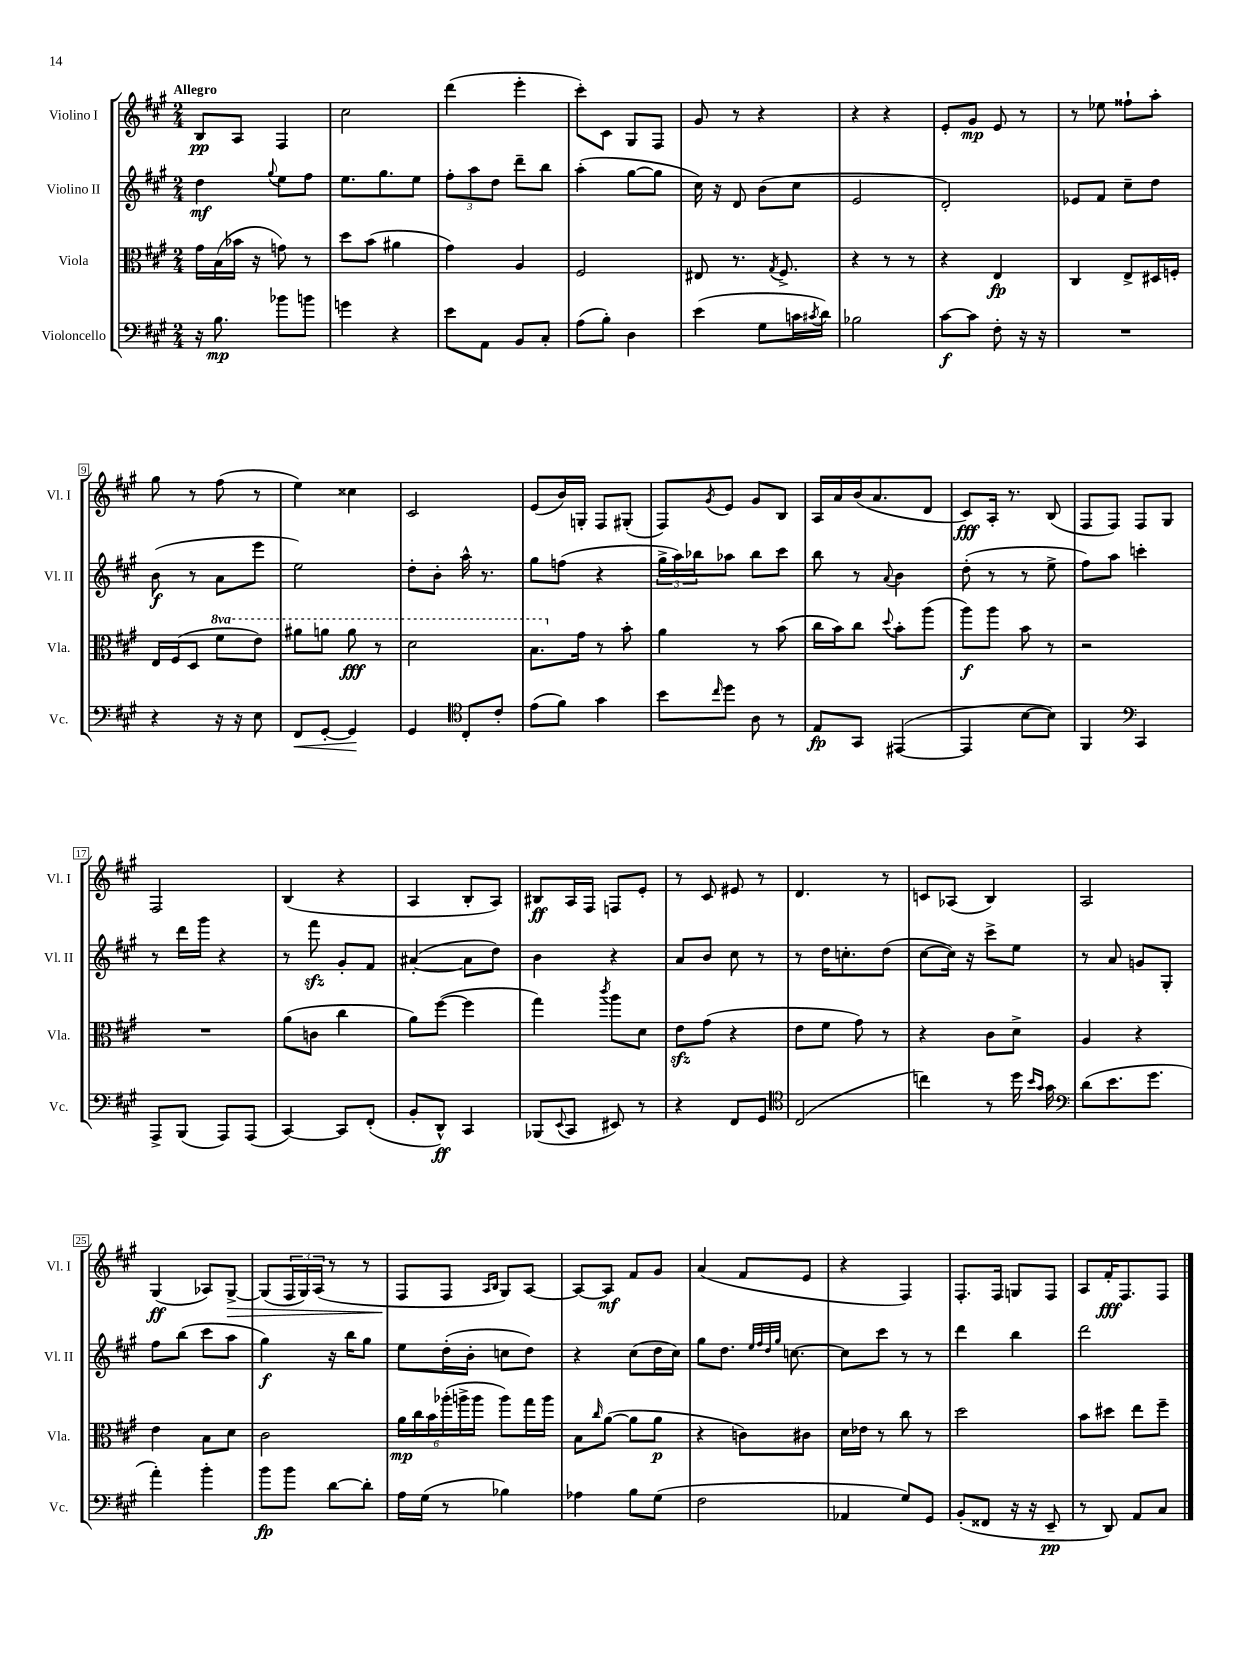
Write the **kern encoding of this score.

**kern	**kern	**kern	**kern
*staff4	*staff3	*staff2	*staff1
*clefF4	*clefC3	*clefG2	*clefG2
*k[f#c#g#]	*k[f#c#g#]	*k[f#c#g#]	*k[f#c#g#]
*M2/4	*M2/4	*M2/4	*M2/4
16r	16g#	4dd	8B
8.B	(16B	.	.
.	16b-	.	8A
.	16r	.	.
.	.	8qqgg#	.
8b-	8g)	8ee	4F#
8b	8r	8ff#	.
=	=	=	=
4g	8dd	8.ee	2cc#
.	(8b	.	.
.	.	8.gg#	.
4r	4a#	.	.
.	.	8ee	.
=	=	=	=
8e	4g#)	12ff#'	(4ddd
.	.	12aa	.
8AA	.	.	.
.	.	12dd	.
8BB	4A	8ddd~	4eee'
8C#'	.	8bb	.
=	=	=	=
(8A	2F#	(4aa'	8ccc#')
8B')	.	.	8c#
4D	.	[8gg#	8G#
.	.	8gg#]	8F#
=	=	=	=
(4e	8E#	16cc#)	8g#
.	.	16r	.
.	8.r	8d	8r
8G#	.	(8b	4r
.	8qG#	.	.
.	8.F#^	.	.
16c	.	8cc#	.
8qc#	.	.	.
16d)	.	.	.
=	=	=	=
2B-	4r	2e	4r
.	8r	.	4r
.	8r	.	.
=	=	=	=
[8c#	4r	2d')	8e'
8c#]	.	.	8g#
8F#'	4E	.	8e
16r	.	.	8r
16r	.	.	.
=	=	=	=
2r	4C#	8e-	8r
.	.	8f#	8ee-
.	8E^	8cc#~	8ff##`
.	16D#	8dd	8aa'
.	16F'	.	.
=	=	=	=
4r	16E	(8b	8gg#
.	(16F#	.	.
.	8D	8r	8r
16r	8ff#	8a	(8ff#
16r	.	.	.
8E	8ee)	8eee	8r
=	=	=	=
8FF#	8aa#	2ee)	4ee)
[8GG#'	8aa	.	.
4GG#]	8aa	.	4cc##
.	8r	.	.
=	=	=	=
4GG#	2dd	8dd'	2c#
.	.	8b'	.
*clefC4	*	*	*
8C#'	.	16aa^^	.
.	.	8.r	.
8c#'	.	.	.
=	=	=	=
(8e	8.b	8gg#	(8e
8f#)	.	(8ff	16b)
.	16g#	.	16G'
4g#	8r	4r	8F#
.	8b'	.	(8G#'
=	=	=	=
8b	4a	24gg#^	8F#)
.	.	24aa)	.
.	.	24bb-	.
16qqcc#	.	.	8qg#
8dd	.	8aa-	8e
8A	8r	8bb-	8g#
8r	(8b	8ccc#	8B
=	=	=	=
8E	16cc#	8bb	16A
.	16b)	.	16a
8GG#	8cc#	8r	(16b
.	.	.	8.a
.	8qqdd	8qqa	.
([4EE#	8b'	4b	.
.	(8aa	.	8d
=	=	=	=
4EE#]	8aa)	(8dd'	8c#)
.	8aa	8r	16A'
.	.	.	8.r
[8B	8b	8r	.
8B])	8r	8ee^	(8B
=	=	=	=
4FF#	2r	8ff#)	8F#
.	.	8aa	8F#)
*clefF4	*	*	*
4CC#	.	4ccc'	8F#
.	.	.	8G#
=	=	=	=
8AAA^	2r	8r	2F#
(8BBB	.	16ddd	.
.	.	16ggg#	.
8AAA)	.	4r	.
(8AAA	.	.	.
=	=	=	=
[4CC#)	(8a	8r	(4B
.	8c	8fff#	.
8CC#]	4cc#	8g#'	4r
(8FF#'	.	8f#	.
=	=	=	=
8BB'	8a)	([4a#'	4A
8DD^^)	([8ff#	.	.
4CC#	4ff#]	8a#]	8B'
.	.	8dd)	8A)
=	=	=	=
(8BBB-	4gg#)	4b	8B#
8qqEE	.	.	.
8CC#	.	.	16A
.	.	.	16F#
.	8qccc#	.	.
8EE#)	8aa	4r	8F
8r	8d	.	8e'
=	=	=	=
4r	8e	8a	8r
.	(8g#	8b	8c#
8FF#	4r	8cc#	8e#
8GG#	.	8r	8r
=	=	=	=
*clefC4	*	*	*
(2C#	8e	8r	4.d
.	8f#	16dd	.
.	.	8.cc'	.
.	8g#)	.	.
.	8r	(8dd	8r
=	=	=	=
4cc)	4r	[8cc#	8c
.	.	16cc#])	(8A-
.	.	16r	.
8r	8c#	8ccc#^	4B)
16dd	8d^	8ee	.
16qqb	.	.	.
16qqg#	.	.	.
16g#	.	.	.
=	=	=	=
*clefF4	*	*	*
(8d	4A	8r	2A
8.e	.	8a	.
.	4r	8g	.
8.g#	.	.	.
.	.	8G#'	.
=	=	=	=
4a')	4e	8ff#	(4G#
.	.	(8bb	.
4b'	8B	8ccc#	8A-)
.	8d	8aa	[8G#^
=	=	=	=
8b	2c#	4gg#)	(8G#]
8b	.	.	24F#
.	.	.	24G#)
.	.	.	(24A
[8d	.	16r	8r
.	.	16bb	.
8d']	.	8gg#	8r
=	=	=	=
16A	24a	8ee	8F#
.	24cc#	.	.
(16G#	.	.	.
.	24b	.	.
8r	(24aa-'	(16dd'	8F#
.	24aa^	.	.
.	.	16b'	.
.	24aa	.	.
.	.	.	16qqA
.	.	.	16qqB
4B-)	8aa)	8cc	8G#)
.	16gg#	8dd)	[8A
.	16aa	.	.
=	=	=	=
4A-	8B	4r	8A_
.	16qqcc#	.	.
.	([8a	.	8A]
8B	8a]	(8cc#	8f#
(8G#	8a	16dd	8g#
.	.	16cc#)	.
=	=	=	=
2F#	4r	8gg#	(4a
.	.	8.dd	.
.	8c)	.	8f#
.	.	32qqee	.
.	.	32qqff#	.
.	.	32qqdd	.
.	.	32qqgg#	.
.	.	[8.cc	.
.	8c#	.	8e
=	=	=	=
4AA-	16d	8cc]	4r
.	16e-	.	.
.	8r	8ccc#	.
8G#)	8cc#	8r	4F#)
8GG#	8r	8r	.
=	=	=	=
(8BB'	2dd	4ddd	8.F#'
8FF##	.	.	.
.	.	.	16F#
16r	.	4bb	8G
16r	.	.	.
8EE~	.	.	8F#
=	=	=	=
8r	8b	2ddd	8A
8DD)	8dd#	.	16f#'
.	.	.	8.F#
8AA	8ee	.	.
8C#	8ff#~	.	8F#
==	==	==	==
*-	*-	*-	*-
